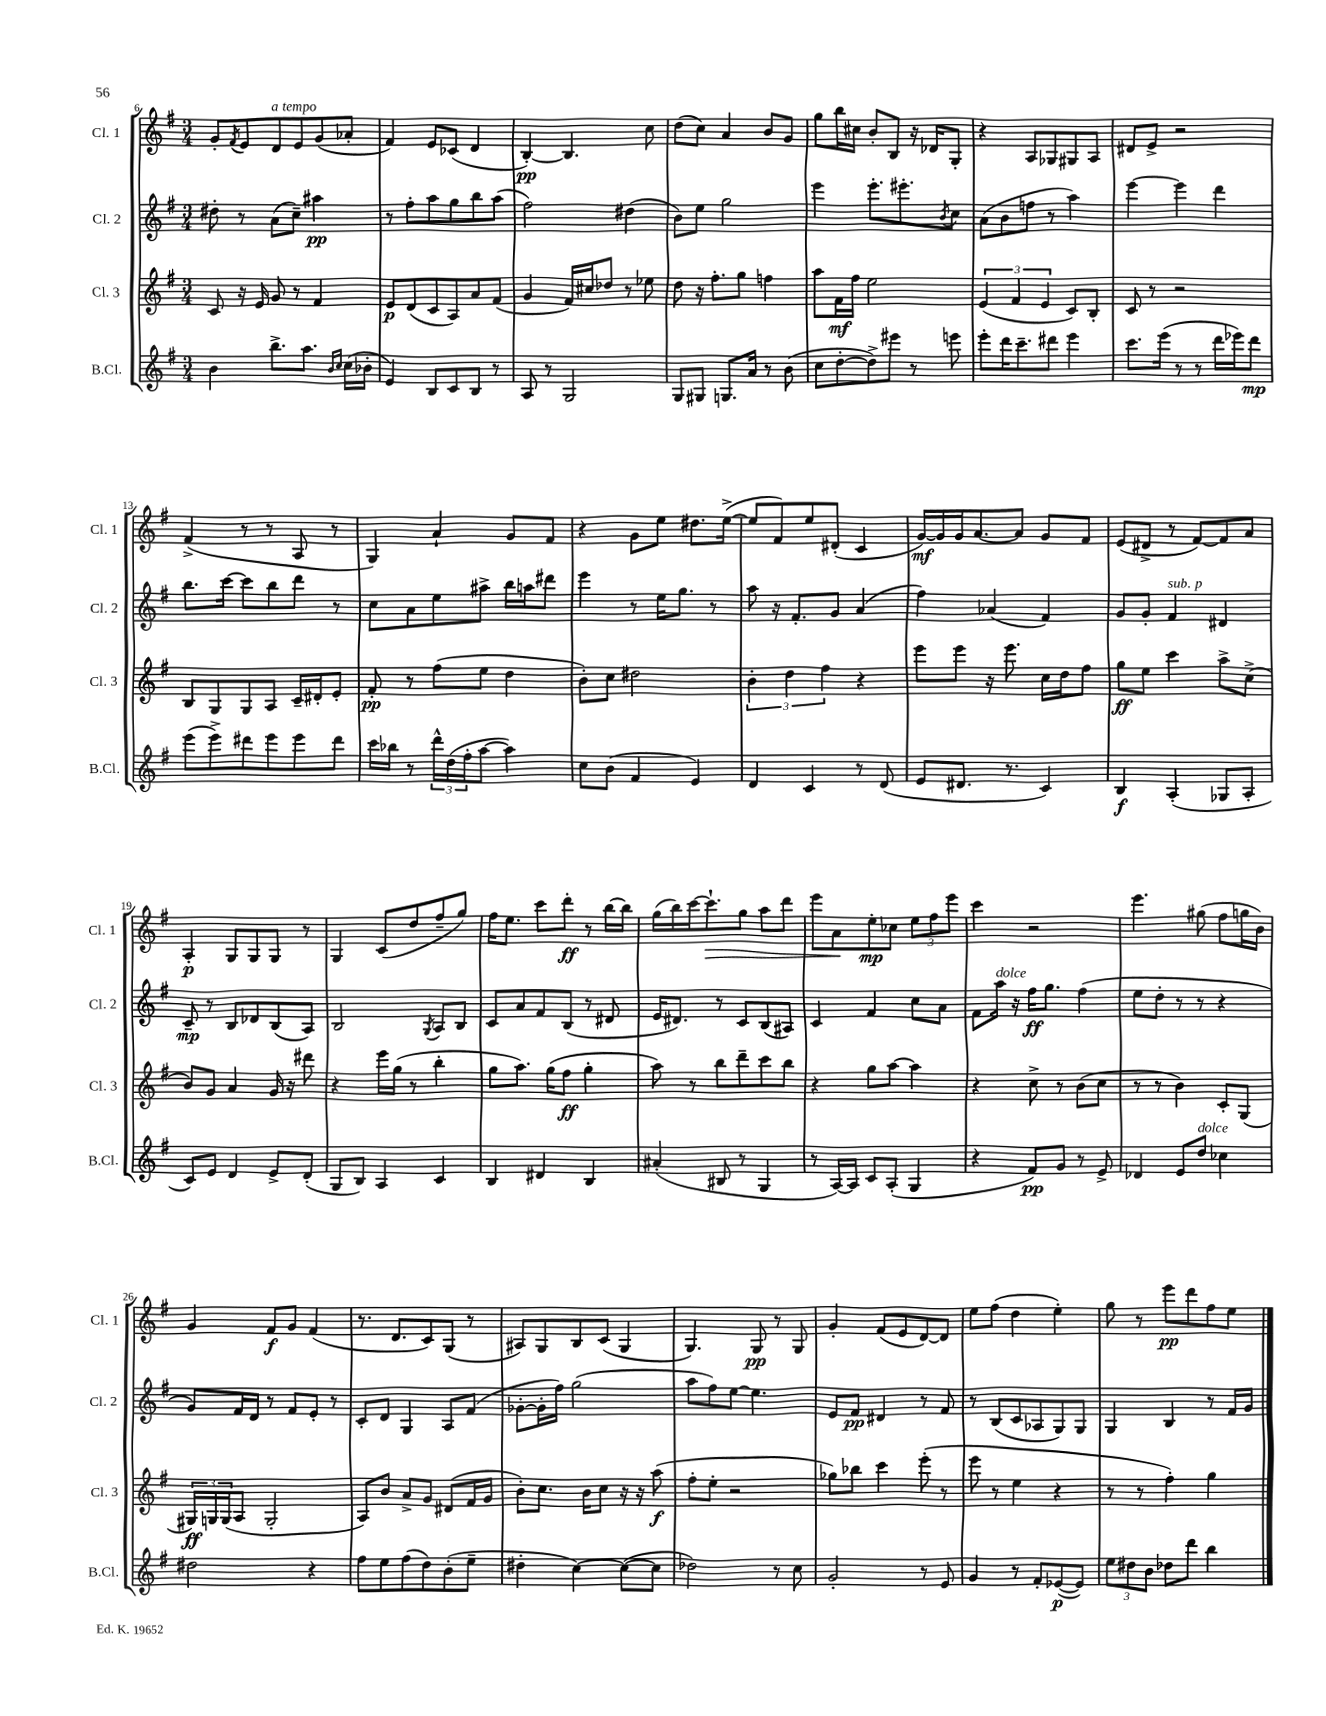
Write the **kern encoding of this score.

**kern	**dynam	**kern	**dynam	**kern	**dynam	**kern	**dynam
*part4	*part4	*part3	*part3	*part2	*part2	*part1	*part1
*staff4	*staff4	*staff3	*staff3	*staff2	*staff2	*staff1	*staff1
*I"B.Cl.	*	*I"Cl. 3	*	*I"Cl. 2	*	*I"Cl. 1	*
*I'B.Cl.	*	*I'Cl. 3	*	*I'Cl. 2	*	*I'Cl. 1	*
*clefG2	*	*clefG2	*	*clefG2	*	*clefG2	*
*k[f#]	*	*k[f#]	*	*k[f#]	*	*k[f#]	*
*M3/4	*	*M3/4	*	*M3/4	*	*M3/4	*
=6	=6	=6	=6	=6	=6	=6	=6
4b\	.	8c/	.	8dd#X'\	.	8g'/L	.
.	.	.	.	.	.	8qf#/	.
.	.	16r	.	8r	.	8e/	.
.	.	16e/	.	.	.	.	.
!	!	!	!	!	!	!LO:TX:a:i:t=a tempo	!
8.bb^\L	.	8g/	.	(8a\L	.	8d/	.
.	.	8r	.	8cc~\J)	.	8e/	.
8.aa\J	.	.	.	.	.	.	.
.	.	4f#/	.	4aa#X\	pp	(8g/	.
16qqb/LL	.	.	.	.	.	.	.
16qqcc/JJ	.	.	.	.	.	.	.
(16cc\LL	.	.	.	.	.	8a-X'/J	.
16b-X'\JJ	.	.	.	.	.	.	.
=7	=7	=7	=7	=7	=7	=7	=7
4e/)	.	8e/L	p	8r	.	4f#/)	.
.	.	(8d/	.	8ff#'\L	.	.	.
8B/L	.	8c/	.	8aa\	.	8e/L	.
8c/	.	8A/)	.	8gg\	.	(8c-X/J	.
8B/J	.	8a/	.	8bb\	.	4d/	.
8r	.	(8f#/J	.	(8aa\J	.	.	.
=8	=8	=8	=8	=8	=8	=8	=8
8A/	.	4g/	.	2ff#\)	.	[4B'/)	pp
8r	.	.	.	.	.	.	.
2G/	.	16f#/LL)	.	.	.	4.B/]	.
.	.	16cc#X/J	.	.	.	.	.
.	.	8dd-X/J	.	.	.	.	.
.	.	8r	.	(4dd#X\	.	.	.
.	.	8ee-X\	.	.	.	8cc\	.
=9	=9	=9	=9	=9	=9	=9	=9
8G/L	.	8dd\	.	8b\L)	.	(8dd\L	.
8G#X/J	.	16r	.	8ee\J	.	8cc\J)	.
.	.	8.ff#'\L	.	.	.	.	.
8.Gn/L	.	.	.	2gg\	.	4a/	.
.	.	8gg\J	.	.	.	.	.
16a/Jk	.	.	.	.	.	.	.
8r	.	4ffn\	.	.	.	8b/L	.
(8b\	.	.	.	.	.	8g/J	.
=10	=10	=10	=10	=10	=10	=10	=10
8cc\L	.	8aa\L	.	4eee\	.	8gg\L	.
[8dd'\	.	16f#\L	mf	.	.	16bb\L	.
.	.	16ff#\JJ	.	.	.	16cc#X\JJ	.
8dd^\])	.	2ee\	.	8.eee'\L	.	8b'/L	.
8eee#X\J	.	.	.	.	.	8B/J	.
.	.	.	.	8.eee#X'\	.	.	.
8r	.	.	.	.	.	16r	.
.	.	.	.	.	.	16d-X/KL	.
.	.	.	.	8qb/	.	.	.
8eeen\	.	.	.	8cc\J	.	8G'/J	.
=11	=11	=11	=11	=11	=11	=11	=11
8eee'\L	.	(6e/	.	(8a\L	.	4r	.
16ddd\K	.	.	.	8b\	.	.	.
.	.	6f#/	.	.	.	.	.
8.ccc~\	.	.	.	.	.	.	.
.	.	.	.	8ffn\J	.	8A/L	.
.	.	6e/	.	.	.	.	.
8ddd#X\J	.	.	.	8r	.	8G-X/	.
4eee\	.	8c/L)	.	4aa\)	.	8G#X/	.
.	.	8B'/J	.	.	.	8A/J	.
=12	=12	=12	=12	=12	=12	=12	=12
8.ccc\L	.	8c/	.	[4eee\	.	8d#X/L	.
.	.	8r	.	.	.	8e^/J	.
(16eee\Jk	.	.	.	.	.	.	.
8r	.	2r	.	4eee\]	.	2r	.
8r	.	.	.	.	.	.	.
16ddd\LL	.	.	.	4ddd\	.	.	.
16eee-X\J)	.	.	.	.	.	.	.
8ddd\J	mp	.	.	.	.	.	.
!!LO:LB:g=z
=13	=13	=13	=13	=13	=13	=13	=13
(8eee\L	.	8B/L	.	8.bb\L	.	(4f#^/	.
8eee^\)	.	8G/	.	.	.	.	.
.	.	.	.	[16ccc\Jk	.	.	.
8ddd#X\	.	8G/	.	8ccc\L]	.	8r	.
8eee\	.	8A/J	.	8bb\	.	8r	.
8eee\	.	16c~/LL	.	8ddd\J	.	8A/	.
.	.	16d#X'/J	.	.	.	.	.
8ddd#\J	.	8e'/J	.	8r	.	8r	.
=14	=14	=14	=14	=14	=14	=14	=14
16ccc\LL	.	8f#'/	pp	8cc\L	.	4G/)	.
16bb-X\JJ	.	.	.	.	.	.	.
8r	.	8r	.	8a\	.	.	.
24ddd^^\LL	.	(8ff#\L	.	8ee\	.	4a`/	.
(24dd\	.	.	.	.	.	.	.
24ff#'\J	.	.	.	.	.	.	.
[8aa\J	.	8ee\J	.	8aa#X^\J	.	.	.
4aa\])	.	4dd\	.	16bb\LL	.	8g/L	.
.	.	.	.	16aan\J	.	.	.
.	.	.	.	8ddd#X\J	.	8f#/J	.
=15	=15	=15	=15	=15	=15	=15	=15
8cc\L	.	8b'\L)	.	4eee\	.	4r	.
(8b\J	.	8cc\J	.	.	.	.	.
4f#/	.	2dd#X\	.	8r	.	8g\L	.
.	.	.	.	16ee\KL	.	8ee\J	.
.	.	.	.	8.gg\J	.	.	.
4e/)	.	.	.	.	.	8.dd#X\L	.
.	.	.	.	8r	.	.	.
.	.	.	.	.	.	([16ee^\Jk	.
=16	=16	=16	=16	=16	=16	=16	=16
4d/	.	6b'\	.	8aa\	.	8ee/L]	.
.	.	.	.	16r	.	8f#/)	.
.	.	6dd\	.	.	.	.	.
.	.	.	.	8.f#'/L	.	.	.
4c/	.	.	.	.	.	8ee/	.
.	.	6ff#\	.	.	.	.	.
.	.	.	.	8g/J	.	(8d#X'/J	.
8r	.	4r	.	(4a/	.	4c/	.
(8d/	.	.	.	.	.	.	.
=17	=17	=17	=17	=17	=17	=17	=17
8e/L	.	8eee\L	.	4ff#\)	.	[16g/LL)	mf
.	.	.	.	.	.	16g/]	.
8.d#X/J	.	8eee\J	.	.	.	16g/J	.
.	.	.	.	.	.	[8.a/	.
.	.	16r	.	(4a-X/	.	.	.
8.r	.	8.eee\	.	.	.	.	.
.	.	.	.	.	.	8a/J]	.
4c/)	.	16cc\LL	.	4f#/)	.	8g/L	.
.	.	16dd\J	.	.	.	.	.
.	.	8ff#\J	.	.	.	8f#/J	.
=18	=18	=18	=18	=18	=18	=18	=18
4B/	f	8gg\L	ff	8g/L	.	(8e/L	.
.	.	8ee\J	.	8g'/J	.	8d#X^/J	.
!	!	!	!	!LO:TX:a:i:t=sub. p	!	!	!
(4A'/	.	4ccc\	.	4f#/	.	8r	.
.	.	.	.	.	.	[8f#/L)	.
8G-X/L	.	8aa^\L	.	4d#X/	.	8f#/]	.
8A'/J	.	(8cc^\J	.	.	.	8a/J	.
!!LO:LB:g=z
=19	=19	=19	=19	=19	=19	=19	=19
8c/L)	.	8b/L)	.	8c~/	mp	4A'/	p
8e/J	.	8g/J	.	8r	.	.	.
4d/	.	4a/	.	8B/L	.	8G/L	.
.	.	.	.	8d-X/	.	8G/	.
8e^/L	.	16g/	.	(8B/	.	8G/J	.
.	.	16r	.	.	.	.	.
(8d'/J	.	8ddd#X\	.	8A/J)	.	8r	.
=20	=20	=20	=20	=20	=20	=20	=20
8G/L	.	4r	.	2B/	.	4G/	.
8B/J)	.	.	.	.	.	.	.
4A/	.	16eee\LL	.	.	.	(8c/L	.
.	.	(16gg\JJ	.	.	.	.	.
.	.	8r	.	.	.	8dd/	.
.	.	.	.	8qG/	.	.	.
4c/	.	4bb'\	.	8A/L	.	8ff#~/	.
.	.	.	.	8B/J	.	8gg/J)	.
=21	=21	=21	=21	=21	=21	=21	=21
4B/	.	8gg\L	.	8c/L	.	16ff#\KL	.
.	.	.	.	.	.	8.ee\J	.
.	.	8.aa\J)	.	8a/	.	.	.
4d#X/	.	.	.	8f#/	.	8ccc\L	.
.	.	(16gg\KL	.	.	.	.	.
.	.	8ff#\J	ff	(8B/J	.	8ddd'\J	ff
4B/	.	4gg'\	.	8r	.	8r	.
.	.	.	.	8d#X/	.	[16bb\LL	.
.	.	.	.	.	.	16bb\JJ]	.
=22	=22	=22	=22	=22	=22	=22	=22
(4a#X'/	.	8aa\)	.	16e/KL	.	(16gg\LL	.
.	.	.	.	8.d#X/J)	.	16bb\)	.
.	.	8r	.	.	.	[16ccc\J	.
!	!	!	!	!	!	!	!LO:HP:b
.	.	.	.	.	.	8.ccc`\]	>
8B#X/	.	8bb\L	.	8r	.	.	.
8r	.	8ddd~\	.	8c/L	.	8gg\J	.
4G/	.	8ccc\	.	(8B/	.	8aa\L	.
.	.	8bb\J	.	8A#X/J)	.	8ddd\J	.
=23	=23	=23	=23	=23	=23	=23	=23
8r	.	4r	.	4c/	.	8eee\L	.
[16A/LL)	.	.	.	.	.	8a\	.
16A/JJ]	.	.	.	.	.	.	.
8c/L	.	8gg\L	.	4f#/	.	8ee'\	] mp
(8A'/J	.	[8aa\J	.	.	.	8cc-X\J	.
4G/	.	4aa\]	.	8cc\L	.	12ee\L	.
.	.	.	.	.	.	12ff#\	.
.	.	.	.	8a\J	.	.	.
.	.	.	.	.	.	12eee\J	.
=24	=24	=24	=24	=24	=24	=24	=24
4r	.	4r	.	8f#\L	.	4ccc\	.
!	!	!	!	!LO:TX:a:i:t=dolce	!	!	!
.	.	.	.	16aa\Jk	.	.	.
.	.	.	.	16r	.	.	.
8f#/L)	pp	8cc^\	.	16ff#\KL	ff	2r	.
.	.	.	.	8.gg\J	.	.	.
8g/J	.	8r	.	.	.	.	.
8r	.	(8b\L	.	(4ff#\	.	.	.
8e^/	.	8cc\J	.	.	.	.	.
=25	=25	=25	=25	=25	=25	=25	=25
4d-X/	.	8r	.	8ee\L	.	4.eee\	.
.	.	8r	.	8dd'\J	.	.	.
8e/L	.	4b\)	.	8r	.	.	.
!LO:TX:a:i:t=dolce	!	!	!	!	!	!	!
8dd/J	.	.	.	8r	.	(8gg#X\	.
4cc-X\	.	8c'/L	.	4r	.	8ff#\L	.
.	.	(8G/J	.	.	.	16ggn\L	.
.	.	.	.	.	.	16b\JJ)	.
!!LO:LB:g=z
=26	=26	=26	=26	=26	=26	=26	=26
2dd#X\	.	24G#X/LL)	ff	8g/L)	.	4g/	.
.	.	24Gn/	.	.	.	.	.
.	.	(24G/J	.	.	.	.	.
.	.	8A/J	.	16f#/L	.	.	.
.	.	.	.	16d/JJ	.	.	.
.	.	2G'/	.	8r	.	8f#/L	f
.	.	.	.	8f#/L	.	8g/J	.
4r	.	.	.	8e'/J	.	(4f#/	.
.	.	.	.	8r	.	.	.
=27	=27	=27	=27	=27	=27	=27	=27
8ff#\L	.	8A/L)	.	8c'/L	.	8.r	.
8ee\	.	8b/J	.	8d/J	.	.	.
.	.	.	.	.	.	8.d/L	.
(8ff#\	.	8a^/L	.	4G/	.	.	.
8dd\)	.	8g/J	.	.	.	8c/)	.
(8b'\	.	(8d#X/L	.	8A/L	.	(8G/J	.
8ee~\J	.	16f#/L	.	(8f#/J	.	8r	.
.	.	16g/JJ	.	.	.	.	.
=28	=28	=28	=28	=28	=28	=28	=28
4dd#X'\	.	8b'\L)	.	[8g-X'\L	.	8A#X/L)	.
.	.	8.cc\J	.	16g-'\L]	.	8G/	.
.	.	.	.	16ff#\JJ)	.	.	.
[4cc\)	.	.	.	(2gg\	.	8B/	.
.	.	16b\KL	.	.	.	.	.
.	.	8cc\J	.	.	.	(8c/J	.
(8cc\L_	.	16r	.	.	.	4G/	.
.	.	16r	.	.	.	.	.
8cc\J]	.	(8aa\	f	.	.	.	.
=29	=29	=29	=29	=29	=29	=29	=29
2dd-X\)	.	8ff#'\L	.	8aa\L	.	4.G/)	.
.	.	8ee'\J	.	8ff#\)	.	.	.
.	.	2r	.	[8ee\J	.	.	.
.	.	.	.	4.ee\]	.	8G/	pp
8r	.	.	.	.	.	8r	.
8cc\	.	.	.	.	.	8G/	.
=30	=30	=30	=30	=30	=30	=30	=30
2g'/	.	8gg-X\L)	.	8e/L	.	4g'/	.
.	.	8bb-X\J	.	8f#/J	pp	.	.
.	.	4ccc\	.	4d#X/	.	(8f#/L	.
.	.	.	.	.	.	8e/	.
8r	.	(8eee'\	.	8r	.	[8d/)	.
8e/	.	8r	.	8f#/	.	8d/J]	.
=31	=31	=31	=31	=31	=31	=31	=31
4g/	.	8eee\	.	8r	.	8ee\L	.
.	.	8r	.	(8B/L	.	(8ff#\J	.
8r	.	4ee\	.	8c/	.	4dd\	.
8f#'/L	.	.	.	8A-X/	.	.	.
([8e-X/	p	4r	.	8G/)	.	4ee'\)	.
8e-/J])	.	.	.	8G/J	.	.	.
=32	=32	=32	=32	=32	=32	=32	=32
12ee\L	.	8r	.	4G/	.	8gg\	.
12dd#X\	.	.	.	.	.	.	.
.	.	8r	.	.	.	8r	.
12b\J	.	.	.	.	.	.	.
8dd-X\L	.	4ff#'\)	.	4B/	.	8eee\L	pp
8ddd\J	.	.	.	.	.	8ddd\	.
4bb\	.	4gg\	.	8r	.	8ff#\	.
.	.	.	.	16f#/LL	.	8ee\J	.
.	.	.	.	16g/JJ	.	.	.
==	==	==	==	==	==	==	==
*-	*-	*-	*-	*-	*-	*-	*-
